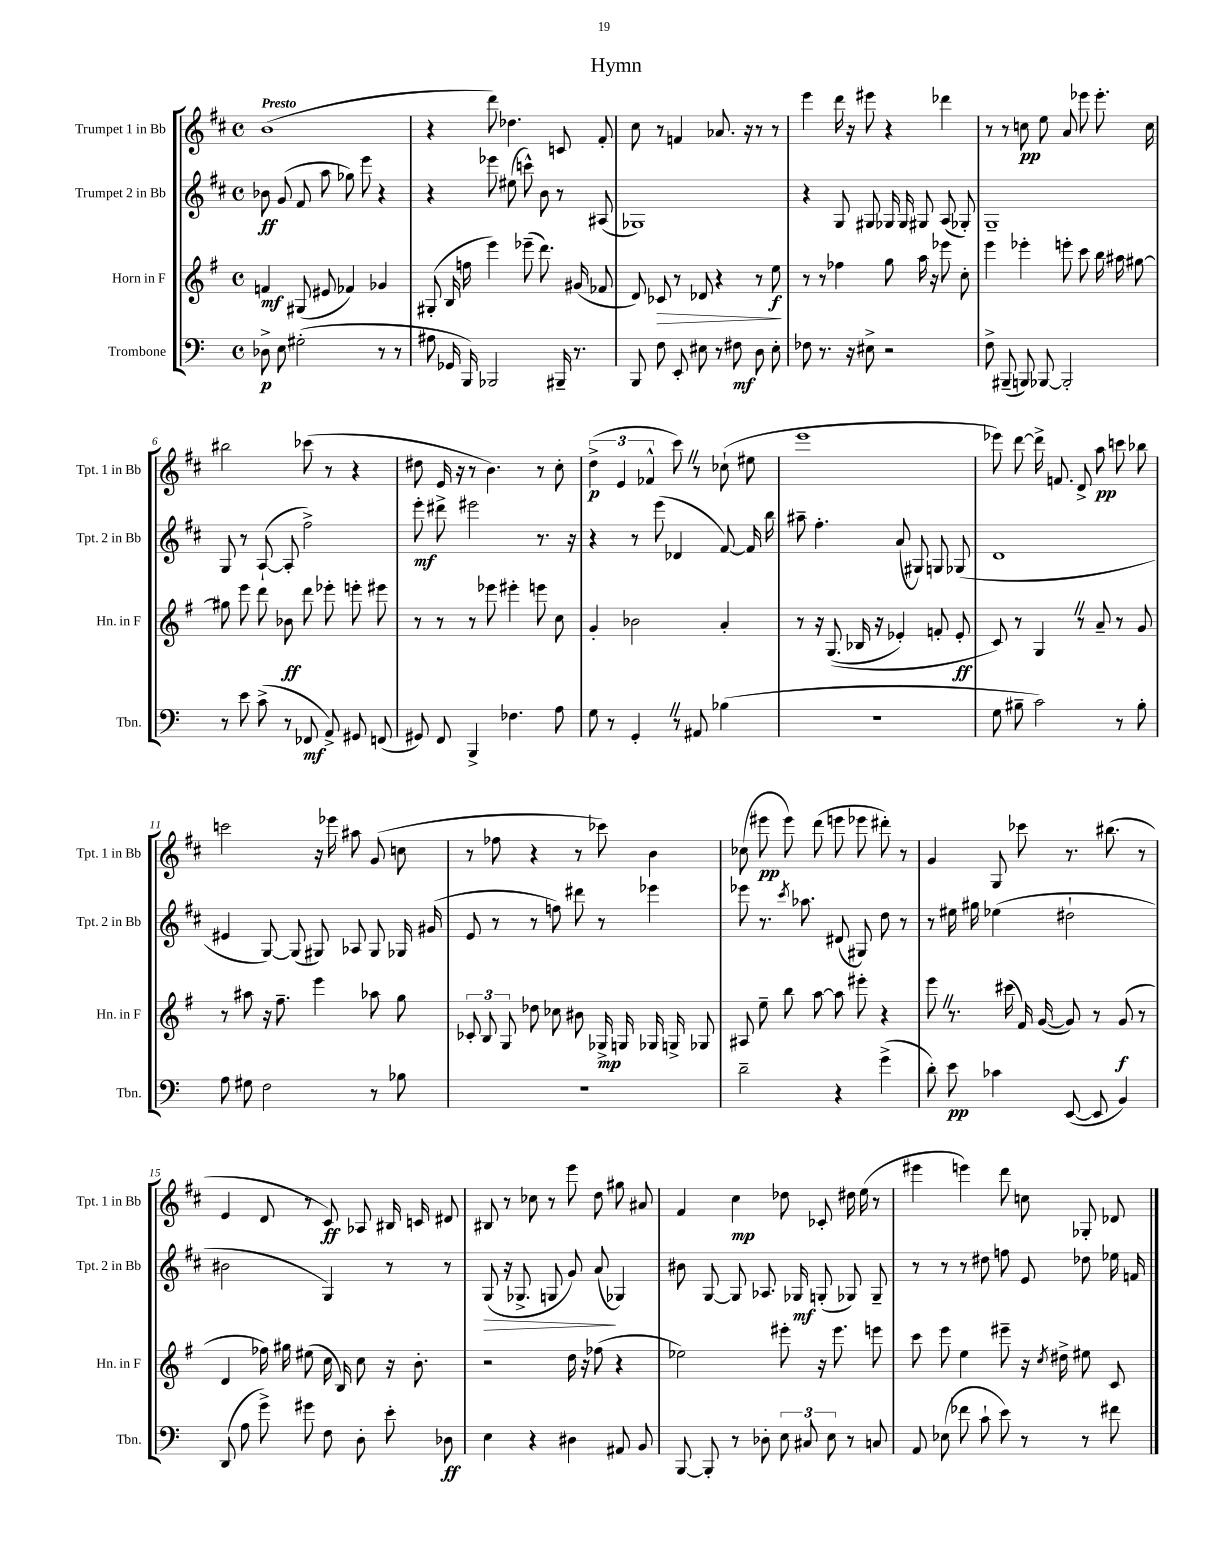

**kern	**kern	**kern	**kern
*staff4	*staff3	*staff2	*staff1
*clefF4	*clefG2	*clefG2	*clefG2
*k[]	*k[f#]	*k[f#c#]	*k[f#c#]
*M4/4	*M4/4	*M4/4	*M4/4
*met(c)	*met(c)	*met(c)	*met(c)
8D-^\	4f/	8b-\	(1b
8E\	.	(8g/	.
(2G#'\	(8G#/	8f#/	.
.	8e#/	8aa\	.
.	4f-/)	8gg-\)	.
.	.	8eee\	.
8r	4g-/	4r	.
8r	.	.	.
=	=	=	=
8A#\	(8G#'/	4r	4r
16GG-/	16B/	.	.
16BBB/)	16ff\	.	.
2BBB-/	4eee\)	8eee-\	8ddd\)
.	.	(8ee#\	4.dd-\
.	(8eee-~\	8ccc^^\)	.
.	8.ddd\)	8b\	.
16BBB#~/	.	8r	8c/
8.r	(16g#/	.	.
.	8f-/	(8A#/	8f#'/
=	=	=	=
8BBB/	8d/)	1G-)	8cc#\
8F\	8c-/	.	8r
8EE'/	8r	.	4f/
8E#\	8d-/	.	.
8r	4r	.	8.a-/
8F#\	.	.	.
.	.	.	16r
8D\	8r	.	8r
8E#'\	8ee\	.	8r
=	=	=	=
8F-\	8r	4r	4eee\
8.r	8r	.	.
.	4ff-\	8G/	16ddd\
16r	.	.	16r
8E#^\	.	8G#/	8eee#\
2r	8gg\	16G-/	4r
.	.	16G-/	.
.	16aa\	8G#/	.
.	16r	.	.
.	8eee-\	(8A/	4ddd-\
.	8cc'\	8G-'/)	.
=	=	=	=
8F^\	4eee\	1G~	8r
(8BBB#~/	.	.	8r
8BBB/)	4eee-'\	.	8cc\
[8BBB-/	.	.	8ee\
2BBB-'/]	8eee'\	.	8a/
.	8ccc\	.	8eee-\
.	16bb\	.	8.eee-'\
.	16aa#\	.	.
.	[8gg#\	.	.
.	.	.	16cc\
=	=	=	=
8r	8gg#\]	8G/	2bb#\
8e\	8eee\	8r	.
(8c^\	8ddd\	([8A`/	.
8r	8b-\	8A'/]	.
8FF-/	8ddd\	2ff#^\)	(8ccc-\
8AA^/)	8eee-'\	.	8r
8GG#/	8eee'\	.	4r
(8FF/	8eee#\	.	.
=	=	=	=
8GG#/)	8r	8eee'\	8dd#\
8FF/	8r	8ddd#^\	16e/
.	.	.	16r
4BBB^/	8r	2eee#\	8r
.	8eee-\	.	4.b\)
4.F-\	4eee#'\	.	.
.	8eee\	8.r	8r
8A\	8cc\	.	8cc#'\
.	.	16r	.
=	=	=	=
8G\	4g'/	4r	(6dd^\
8r	.	.	.
.	.	.	6e/
4GG'/	2b-\	8r	.
.	.	.	6f-^^/
.	.	(8eee\	.
8r	.	4d-/	8ccc#\)
8AA#/	.	.	8r
(4B-\	4a'/	[8f#/)	(8cc-`\
.	.	16f#/]	8ee#\
.	.	16bb\	.
=	=	=	=
1r	8r	8aa#~\	1eee
.	16r	4.ff#'\	.
.	&((8.G/	.	.
.	16B-/	.	.
.	16r	.	.
.	4e-'/)	(8a/	.
.	.	8G#/)	.
.	8f'/	8G/	.
.	8e-'/	(8G-/	.
=	=	=	=
8G\	8c/&)	1d	8eee-\)
8B#~\	8r	.	[8ddd\
2c\)	4G/	.	16ddd^\]
.	.	.	8.f/
.	8r	.	8d^/
.	8a~/	.	8aa\
8r	8r	.	8ccc\
8B#'\	8g/	.	8bb-\
=	=	=	=
8A\	8r	4e#/	2ccc\
8G#\	8aa#\	.	.
2F\	16r	[8G/)	.
.	8.ff#~\	.	.
.	.	(8G/]	.
.	4eee\	8G#/)	16r
.	.	.	16eee-\
.	.	8A-/	8aa#\
8r	8aa-\	8G#/	(8g/
8B-\	8gg\	16G-/	8cc\
.	.	(16g#/	.
=	=	=	=
1r	12c-'/	8e/	8r
.	12B/	.	.
.	.	8r	8ff-\
.	12G/	.	.
.	8dd-\	8r	4r
.	8cc-\	8ff\)	.
.	8b#\	8ddd#\	8r
.	16G-^/	8r	8ccc-\)
.	16G/	.	.
.	16G-/	4eee-\	4b\
.	16G^/	.	.
.	8G-/	.	.
=	=	=	=
2d~\	8A#/	8eee-\	(8cc-\
.	8ee~\	8.r	8eee#\
.	8bb\	.	8eee#\)
.	.	8qccc#/	.
.	.	8.aa-\	.
.	[8aa\	.	(8ddd\
4r	8aa\]	(8d#/	8eee\
.	8eee#'\	8G#/)	8eee-\
(4g^\	4r	8dd\	8ddd#'\)
.	.	8r	8r
=	=	=	=
8d'\)	8eee\	8r	4g/
8e\	8.r	16ee#\	.
.	.	16gg#\	.
4c-\	.	(4ee-\	8G/
.	(16ccc#\	.	.
.	16f#/)	.	8ccc-\
.	([16g/	.	.
([8EE/	8g/])	2dd#`\	8.r
8EE/]	8r	.	.
.	.	.	(8.bb#\
4BB/)	(8g/	.	.
.	8r	.	8r
=	=	=	=
(8DD/	4d/	2b#\	4e/
8A\	.	.	.
8g^\)	16ff-\)	.	8d/
.	16gg#\	.	.
8g#\	(8ee#\	.	8r
8F\	16cc\	4G/)	8c#/)
.	16B/)	.	.
8D'\	8cc\	.	8A-/
8e'\	16r	8r	16B#/
.	8.b'\	.	16c/
8D-\	.	8r	8d#/
=	=	=	=
4E\	2r	(8G/	8B#/
.	.	16r	8r
.	.	8.G-^/	.
4r	.	.	8cc-\
.	.	8G/	8r
4D#\	16dd\	8g/)	8eee\
.	16r	.	.
.	(8ff-\	(8a/	8dd\
8AA#/	4r	4G-/)	8gg#\
8BB/	.	.	8a#/
=	=	=	=
[8BBB/	2ee-\)	8b#\	4f#/
8BBB'/]	.	[8G/	.
8r	.	8G/]	4cc#\
8D-'\	.	8.A-/	.
12E\	8eee#'\	.	8dd-\
.	.	16G-/	.
12C#/	.	.	.
.	16r	(8G'/	8c-'/
12E\	.	.	.
.	8.eee#\	.	.
8r	.	8G-/)	16dd#\
.	.	.	(16ee\
8C/	8eee\	8G-~/	8r
=	=	=	=
8AA/	8ccc\	8r	4eee#\
(8E-\	8eee\	8r	.
8f-\	4ee\	8r	4eee\)
8c`\	.	8dd#\	.
8e\)	8eee#~\	8ff\	8ddd\
8r	16r	8e/	8cc\
.	8qcc/	.	.
.	16dd#^\	.	.
8r	8ee#\	8dd-\	8G-'/
8f#\	8c/	16ee-\	8d-/
.	.	16f/	.
==	==	==	==
*-	*-	*-	*-
